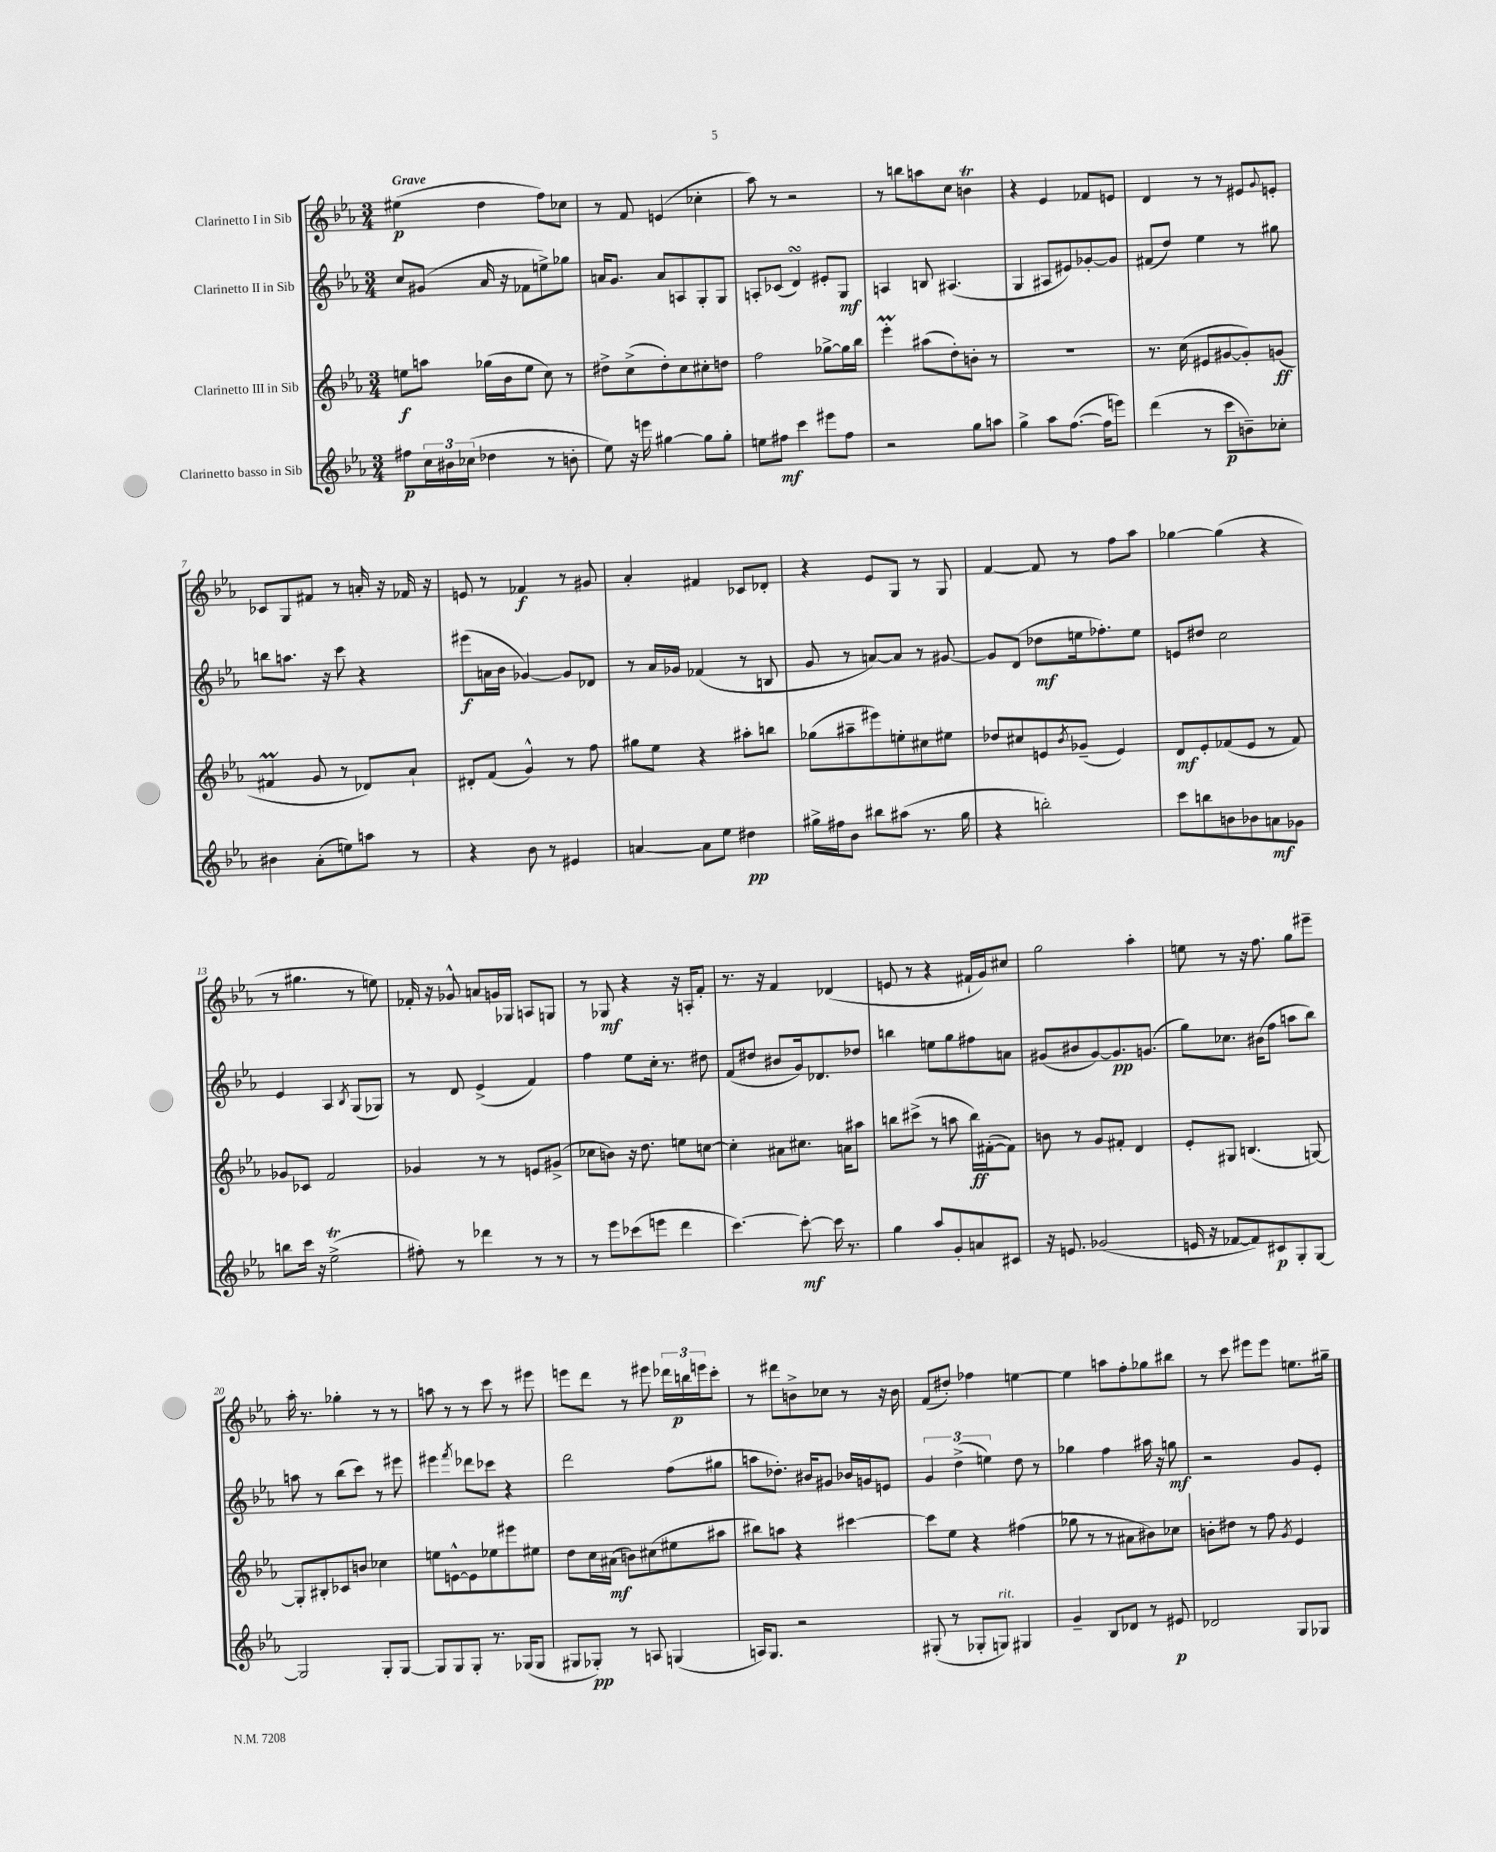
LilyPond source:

<<
\new StaffGroup <<
\new Staff = "s0" \with { instrumentName = "Clarinetto I in Sib" } {
    \clef treble \key ees \major \numericTimeSignature \time 3/4 \tempo "Grave"
    eis''4\p( d''4 f''8) ces''8 |
    r8 f'8 e'4( ces''4-. |
    aes''8) r8 r2 |
    r8 b''8 a''8 c''8 b'4\trill |
    r4 ees'4 fes'8 e'8 |
    d'4 r8 r8 eis'8 \appoggiatura { g'8 } e'8-. |
    ces'8 g8 fis'8 r8 a'16-. r16 fes'16 r16 |
    e'8 r8 fes'4\f r8 gis'8 |
    aes'4-. fis'4 ces'8 des'8-. |
    r4 ees'8 g8 r8 g8 |
    f'4~ f'8 r8 f''8 aes''8 |
    ges''4~ ges''4( r4 |
    r8 gis''4. r8 e''8) |
    fes'16-. r16 ges'8-^ a'8 g'16 ges16 a8 g8 |
    r8 ges8\mf r4 r16 a16-. f'8-. |
    r8. r16 f'4 des'4( |
    e'8 r8 r4 fis'16-! g'16) cis''8 |
    g''2 aes''4-. |
    e''8 r8 r16 f''8. g''8 eis'''8-- |
    aes''16-. r8. ges''4-. r8 r8 |
    a''8 r8 r8 c'''8 r8 eis'''8 |
    e'''8 d'''8 r8 eis'''8 \tuplet 3/2 { des'''16 b''16\p e'''16 } c'''8-. |
    r8 dis'''8 b'8-> ces''8 r8 r16 b'16 |
    f'8( dis''8-.) fes''4 e''4~ |
    e''4 a''8 f''8-. ges''8 bis''8 |
    r8 c'''8 eis'''8 eis'''8 e''8. gis''16-- \bar "|." |
}
\new Staff = "s1" \with { instrumentName = "Clarinetto II in Sib" } {
    \clef treble \key ees \major \numericTimeSignature \time 3/4
    c''8 gis'8( aes'16 r16 fes'8 e''8->) ges''8 |
    a'16 g'8. a'8 a8 g8-. g8 |
    a8-. ces'8( d'4\turn) eis'8-. g8\mf |
    a4 b8 ais4.( |
    g4 ais8 eis'8) ges'8~-. ges'8 |
    fis'8( d''8) ees''4 r8 gis''8 |
    b''8 a''8. r16 c'''8 r4 |
    eis'''8\f( a'16 bes'16 ges'4~) ges'8 des'8 |
    r8 aes'16 ges'16 fes'4( r8 b8 |
    g'8 r8 a'8~) a'8 r8 gis'8~ |
    gis'8 d'8( des''8\mf e''16 fes''8.-.) e''8 |
    e'8 dis''8 c''2 |
    ees'4 aes4 \acciaccatura { bes8 } g8( ges8) |
    r8 d'8 ees'4->( f'4) |
    f''4 ees''8 c''16-. r8. dis''8 |
    f'8( dis''8 bis'8 g'16) des'8. des''8 |
    b''4 e''8 g''8 fis''8 a'8 |
    gis'8( bis'8 gis'8~) gis'8.\pp g'8.( |
    g''8) ces''8. bis'16( f''8 a''8 bes''8) |
    a''8 r8 bes''8( c'''8) r8 eis'''8 |
    eis'''4 \acciaccatura { f'''8 } des'''8 ces'''8 r4 |
    d'''2 f''8( gis''8 |
    a''8 des''8.-.) bis'16 gis'8 bes'16 g'16 e'8 |
    \tuplet 3/2 { g'4 d''4->( e''4) } d''8 r8 |
    ges''4 f''4 ais''16 r16 g''8\mf |
    r2 g'8 ees'8-. \bar "|." |
}
\new Staff = "s2" \with { instrumentName = "Clarinetto III in Sib" } {
    \clef treble \key ees \major \numericTimeSignature \time 3/4
    e''8\f a''8 ges''16( bes'16 e''8 c''8) r8 |
    dis''8-> c''8->( dis''8-.) c''8 cis''8-. d''8 |
    f''2 ges''8~-> ges''16 bes''16 |
    ees'''4-.\prall ais''8( d''8-.) b'8-. r8 |
    R2. |
    r8. c''16( eis'8 gis'8~ gis'8-.) g'8\ff( |
    fis'4\prall g'8 r8 des'8) aes'8-! |
    dis'8-. f'8( g'4-^) r8 f''8 |
    gis''8 ees''8 r4 ais''8-. b''8 |
    ges''8( ais''8-- eis'''8) e''8-. cis''8 eis''8 |
    des''8 cis''8 e'8 \acciaccatura { bes'8 } ges'8--( e'4) |
    d'8\mf ees'8-. fes'8( ees'8 r8 fes'8) |
    ges'8 ces'8 f'2 |
    ges'4 r8 r8 e'8 gis'8->( |
    ces''8 b'8) r16 d''8. e''8 c''8~ |
    c''4-. ais'8 cis''8. a'16 ais''8 |
    b''8 cis'''8->( r8 a''8 b''16\ff) fis'16~-.( fis'8) |
    b'8 r8 g'8 fis'8-. d'4 |
    ees'8-. gis8 b4.( g8~) |
    g8-. bis8-. ces'8 b'8 ces''4 |
    e''8 e'8~-^ e'8 ees''8 eis'''8 eis''8 |
    d''8 c''16 ais'16\mf( b'8) cis''8( eis''8 ais''8 |
    bis''8) a''8 r4 cis'''4~ |
    cis'''8 ees''8 r4 fis''4( |
    ges''8 r8 r8 ais'8 bis'8) ces''8 |
    b'8-. dis''8 r8 f''8 \acciaccatura { g'8 } ees'4 \bar "|." |
}
\new Staff = "s3" \with { instrumentName = "Clarinetto basso in Sib" } {
    \clef treble \key ees \major \numericTimeSignature \time 3/4
    fis''8\p \tuplet 3/2 { c''16 bis'16 ces''16( } des''4 r8 b'8-. |
    ees''8) r16 e'''16 gis''4~ gis''8 gis''8-. |
    e''8 fis''8\mf c'''4 eis'''8 fis''8 |
    r2 g''8 a''8 |
    g''4-> aes''8 f''8.~( f''16 e'''8) |
    d'''4( r8 c'''8\p b'8--) ces''8-. |
    bis'4 aes'8-.( e''8) a''8 r8 |
    r4 bes'8 r8 eis'4 |
    a'4~ a'8 ees''8 dis''4\pp |
    gis''16-> fis''16 bes'8 bis''8 ais''8( r8. gis''16 |
    r4 b''2-.) |
    c'''8 b''8 b'8 bes'8 a'8\mf ges'8 |
    b''8 c'''16 r16 ees''2->\trill( |
    fis''8-.) r8 des'''4 r8 r8 |
    r8 ees'''8 ces'''8( e'''8 d'''4 |
    c'''4.~) c'''8~-.\mf c'''16 r8. |
    g''4 aes''8 g'8-. a'8 cis'8 |
    r16 e'8. ges'2( |
    e'16 r16 fes'8~ fes'8) cis'8\p g8-. g8~ |
    g2 g8-. g8~ |
    g8 g8 g8-. r8. ges16( ges8 |
    gis8 ges8-.\pp) r8 a8 g4( |
    a16) g8. r2 |
    gis8-.( r8 ges8-. g8^\markup { \italic "rit." }) gis4 |
    g'4-- bes8 des'8 r8 eis'8\p |
    des'2 g8 ges8 \bar "|." |
}
>>
>>
